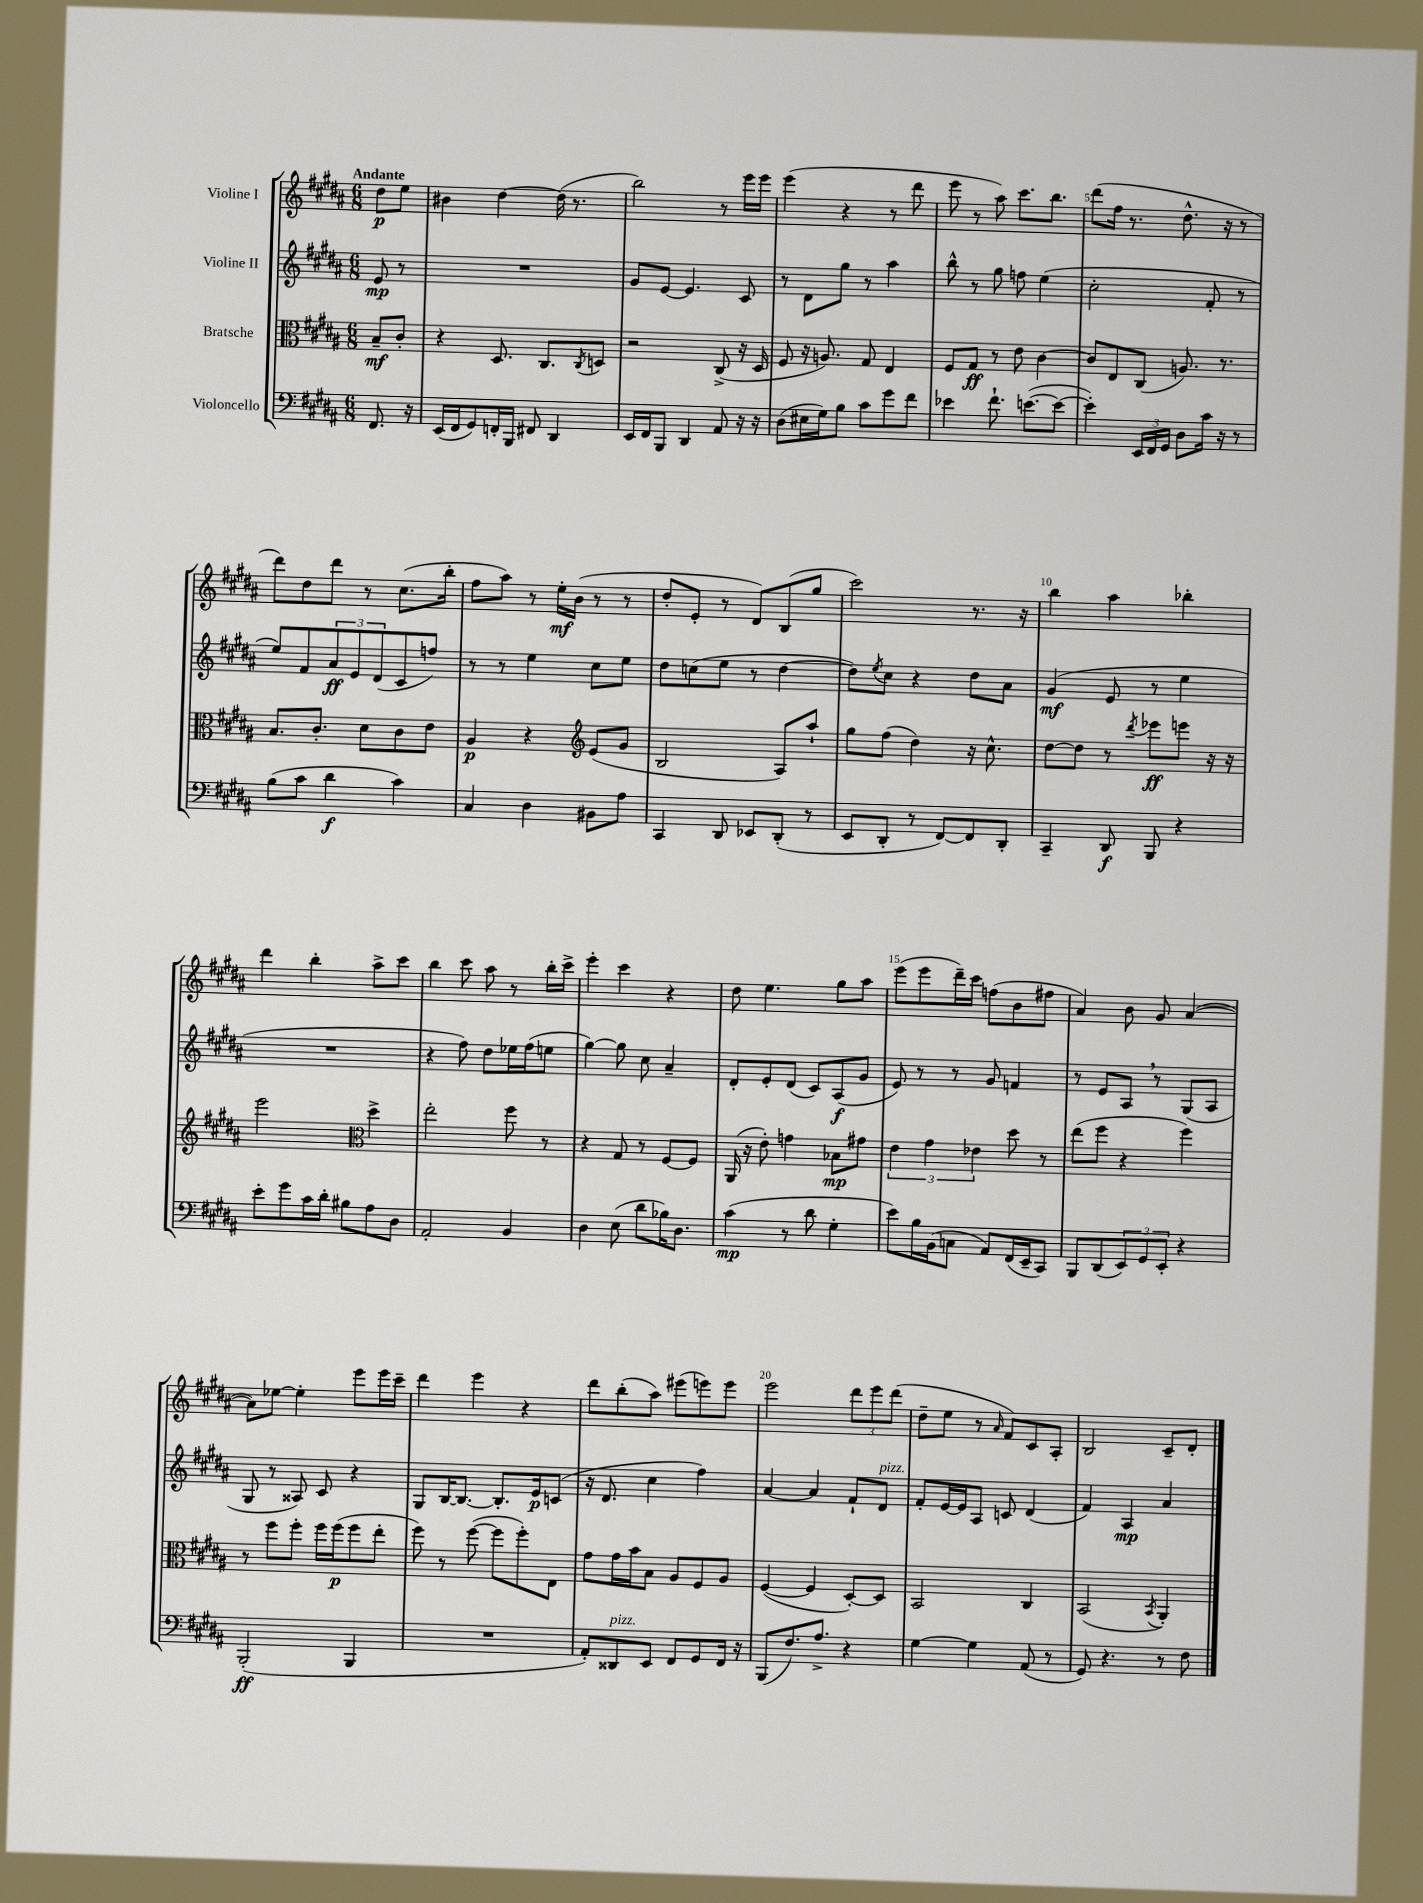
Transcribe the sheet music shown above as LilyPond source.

<<
\new StaffGroup <<
\new Staff = "s0" \with { instrumentName = "Violine I" } {
    \clef treble \key b \major \numericTimeSignature \time 6/8 \partial 4 \tempo "Andante"
    dis''8\p e''8 |
    bis'4 dis''4~ dis''16( r8. |
    b''2) r8 e'''16 e'''16 |
    e'''4( r4 r8 dis'''8 |
    e'''8 r8 ais''8) cis'''8. b''8. |
    dis'''8( fis''16 r8. dis''8.-^ r16 r8 |
    dis'''8) dis''8 dis'''8 r8 cis''8.( b''16-. |
    fis''8 ais''8) r8 e''16-.\mf b'16( r8 r8 |
    dis''8-. e'8-. r8 dis'8) b8( gis''8 |
    cis'''2) r8. r16 |
    b''4 ais''4 bes''4-. |
    dis'''4 b''4-. ais''8-> cis'''8 |
    b''4 cis'''8 ais''8 r8 b''16-. cis'''16-> |
    e'''4-. cis'''4 r4 |
    dis''8 e''4. gis''8 ais''8 |
    e'''8( e'''8 dis'''16--) cis'''16 f''8( b'8 fis''8 |
    ais'4) b'8 gis'8 ais'4~( |
    ais'8) ees''8~ ees''4-. e'''8 e'''16 cis'''16-- |
    dis'''4 e'''4 r4 |
    dis'''8 b''8-.( ais''8) eis'''8( e'''8) e'''8 |
    e'''2 \tuplet 3/2 { dis'''8 e'''8 dis'''8( } |
    dis''8-- e''8 r8 \grace { ais'16 } fis'8) cis'8 ais8-. |
    b2 cis'8-- dis'8-. \bar "|." |
}
\new Staff = "s1" \with { instrumentName = "Violine II" } {
    \clef treble \key b \major \numericTimeSignature \time 6/8 \partial 4
    e'8\mp r8 |
    R2. |
    gis'8 e'8~ e'4. cis'8 |
    r8 dis'8 gis''8 r8 ais''4 |
    b''8-^ r8 gis''8 f''8 e''4( |
    cis''2-. fis'8-. r8 |
    e''8) fis'8 \tuplet 3/2 { ais'8\ff e'8 dis'8( } cis'8 f''8) |
    r8 r8 e''4 cis''8 e''8 |
    dis''8 c''8( e''8 r8 dis''4~ |
    dis''8) \acciaccatura { e''8 } cis''8 r4 dis''8 ais'8 |
    gis'4\mf( e'8 r8 e''4 |
    R2. |
    r4 fis''8) dis''8 ees''16 fis''16( e''8 |
    gis''4~) gis''8 cis''8 ais'4-- |
    dis'8-. e'8-. dis'8( cis'8) ais8\f( gis'8 |
    e'8) r8 r8 gis'8 f'4 |
    r8 e'8 ais8 \breathe r8 gis8( ais8 |
    gis8 r8 aisis8) cis'8 r4 |
    gis8 b16~ b8.~ b8.-. e'16\p c'8( |
    r16 dis'8. cis''4 fis''4) |
    ais'4~ ais'4 fis'8-! dis'8^\markup { \italic "pizz." } |
    fis'8-. e'16~ e'16 ais8 c'8 dis'4( |
    fis'4) ais4\mp ais'4 \bar "|." |
}
\new Staff = "s2" \with { instrumentName = "Bratsche" } {
    \clef alto \key b \major \numericTimeSignature \time 6/8 \partial 4
    b8--\mf cis'8-. |
    r4 dis8. cis8. \acciaccatura { cis8 } d8 |
    r2 cis8->( r16 dis16 |
    fis8 r16 a8.) gis8 e4 |
    fis8 gis8\ff r8 e'8 cis'4~ |
    cis'8 e8 cis8( a8.) r8. |
    b8. cis'8.-. dis'8 cis'8 e'8 |
    ais4\p r4 \clef treble e'8( gis'8 |
    b2 ais8) ais''8-! |
    gis''8 fis''8( dis''4) r16 cis''8.-^ |
    dis''8~ dis''8 r8 \acciaccatura { dis'''8 } ees'''8\ff e'''8 r16 r16 |
    e'''2 \clef alto dis''4-> |
    e''2-. fis''8 r8 |
    r4 gis8 r8 fis8~ fis8 |
    ais,16( r16 e'8-.) g'4 bes8\mp gis'8 |
    \tuplet 3/2 { e'4 gis'4 ees'4 } dis''8 r8 |
    e''8( fis''8 r4 fis''4) |
    r8 fis''8 fis''8-. fis''16 fis''16\p( fis''8 e''8-. |
    fis''8) r8 fis''8~( fis''8 fis''8-.) e8 |
    gis'8 gis'16 b'16 b8 ais8 fis8 ais8 |
    fis4~( fis4 dis8~-.) dis8 |
    b,2 cis4 |
    b,2( \acciaccatura { b,8 } ais,4-.) \bar "|." |
}
\new Staff = "s3" \with { instrumentName = "Violoncello" } {
    \clef bass \key b \major \numericTimeSignature \time 6/8 \partial 4
    fis,8. r16 |
    e,16( fis,16 gis,8) f,16-. b,,16 fis,8 dis,4 |
    e,16 fis,16 b,,8 dis,4 ais,8 r16 r16 |
    dis8( eis16 gis16) b8 cis'8 gis'8 fis'8 |
    ees'4 fis'8.-! e'8.~( e'8~ |
    e'4-.) \tuplet 3/2 { e,16 fis,16 gis,16 } dis8 cis'16 r16 r8 |
    b8( cis'8 dis'4\f cis'4) |
    cis4 dis4 bis,8 ais8 |
    cis,4 dis,8 ees,8 dis,8-.( r8 |
    e,8 dis,8-. r8 fis,8~) fis,8 dis,8-. |
    cis,4-- dis,8\f b,,8 r4 |
    e'8-. gis'8 cis'16 dis'16-. bis8 ais8 dis8 |
    ais,2-. b,4 |
    dis4 e8( dis'8 bes16) dis8. |
    cis'4\mp( r8 dis'8 gis4-. |
    e'8) b16 b,16( c8 ais,8) fis,16( e,16-- cis,8) |
    b,,8 dis,8( \tuplet 3/2 { e,8) gis,8 e,8-. } r4 |
    b,,2-.\ff( b,,4 |
    R2. |
    ais,8-.) disis,8^\markup { \italic "pizz." } e,8 fis,8 gis,8 fis,16 r16 |
    b,,8( fis8.) ais8.-> r4 |
    gis4~ gis4 ais,8( r8 |
    gis,8) r4. r8 fis8 \bar "|." |
}
>>
>>
\layout { \context { \Score \override BarNumber.break-visibility = ##(#f #t #t) barNumberVisibility = #(every-nth-bar-number-visible 5) } }
